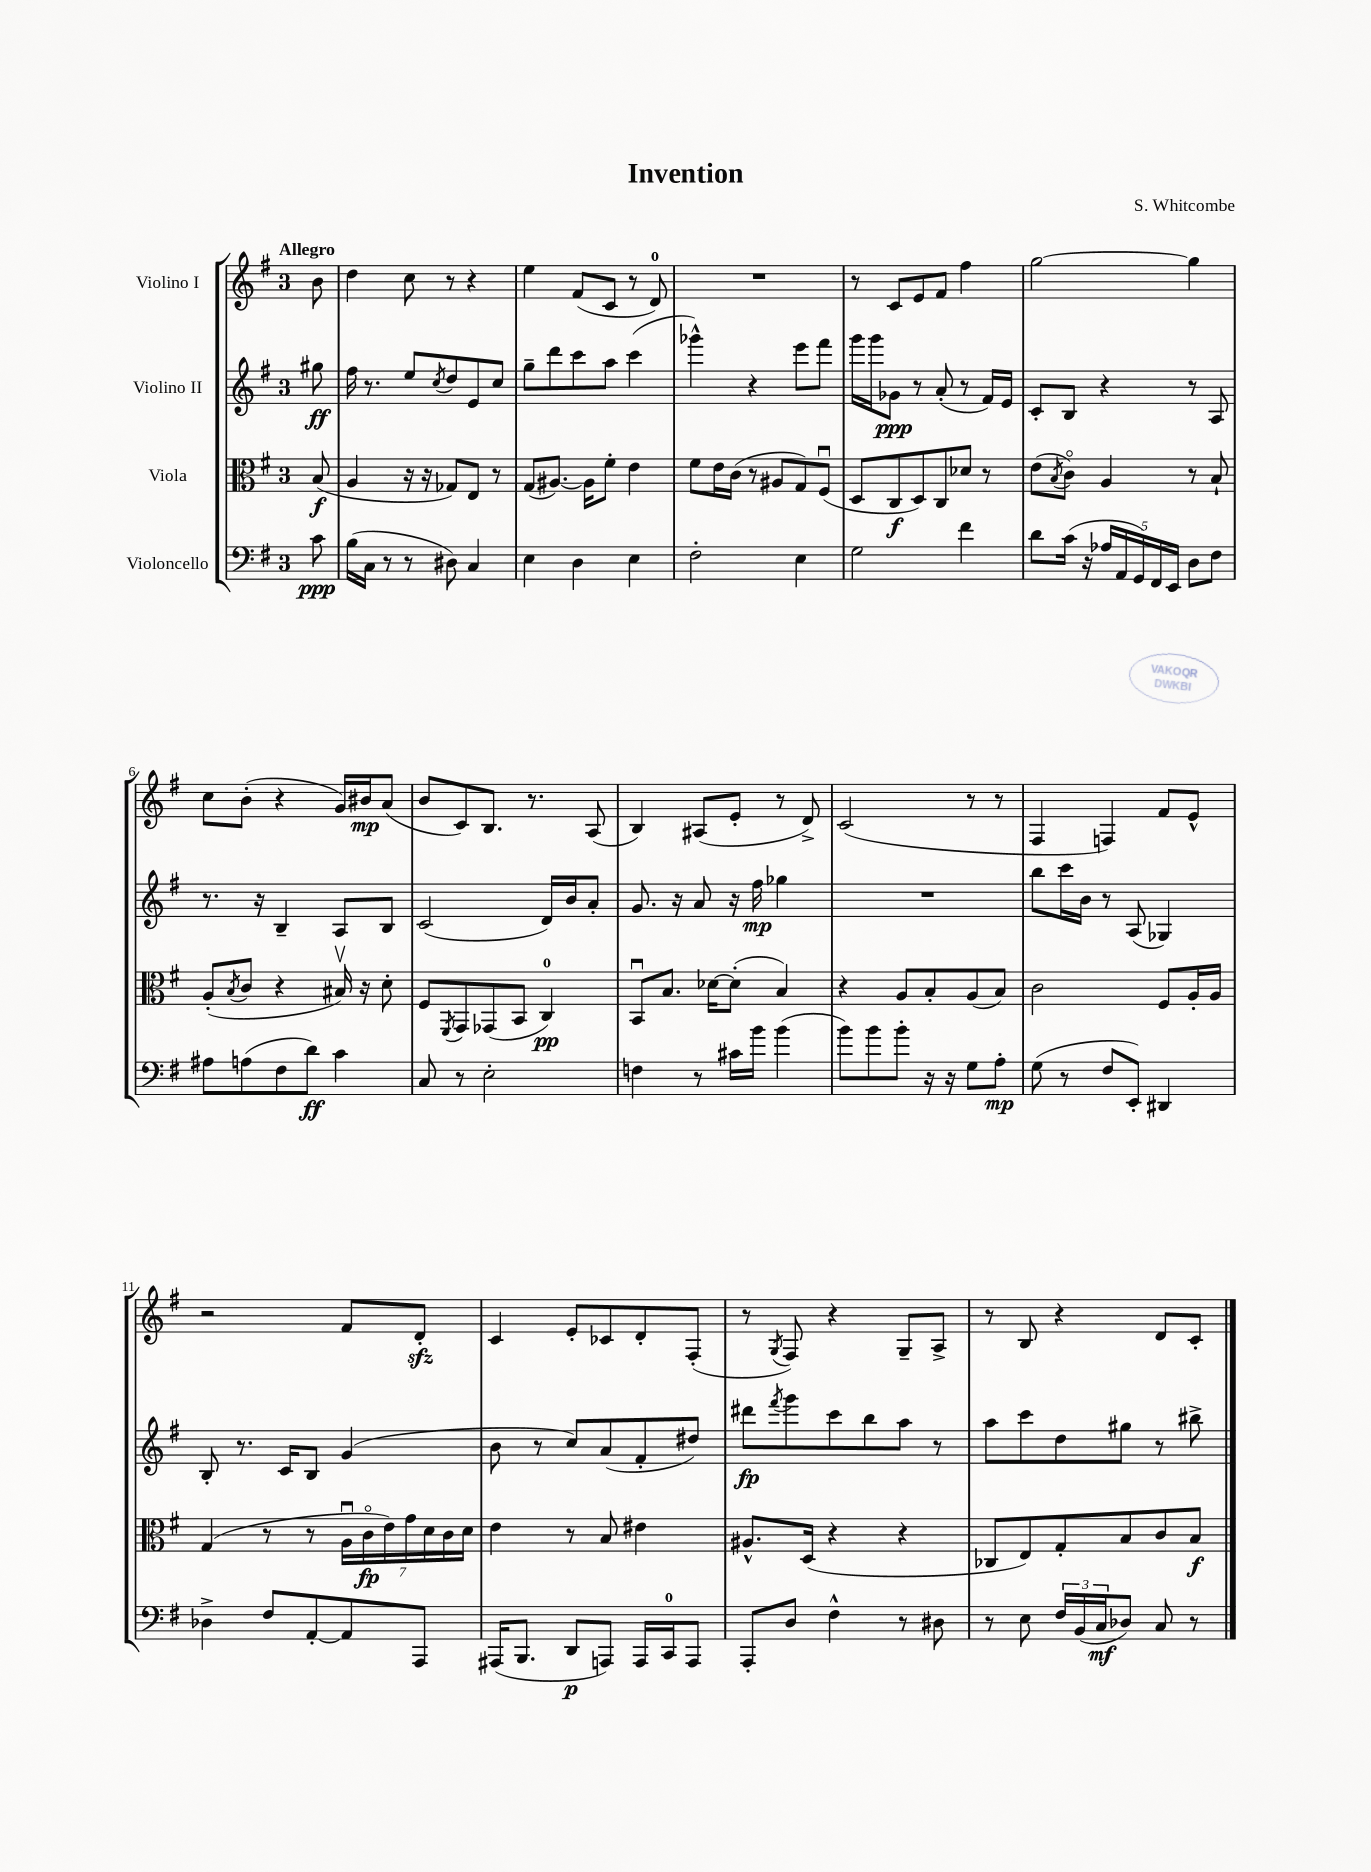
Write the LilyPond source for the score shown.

\header { title = "Invention" composer = "S. Whitcombe" }
<<
\new StaffGroup <<
\new Staff = "s0" \with { instrumentName = "Violino I" } {
    \clef treble \key g \major \once \override Staff.TimeSignature.style = #'single-digit \time 3/4 \partial 8 \tempo "Allegro"
    b'8 |
    d''4 c''8 r8 r4 |
    e''4 fis'8( c'8 r8 d'8-0) |
    R2. |
    r8 c'8 e'8 fis'8 fis''4 |
    g''2~ g''4 |
    c''8 b'8-.( r4 g'16) bis'16\mp a'8( |
    b'8 c'8) b8. r8. a8( |
    b4) ais8( e'8-. r8 d'8->) |
    c'2( r8 r8 |
    fis4 f4) fis'8 e'8-^ |
    r2 fis'8 d'8-.\sfz |
    c'4 e'8-. ces'8 d'8-. fis8-.( |
    r8 \acciaccatura { g8 } fis8) r4 g8-- a8-> |
    r8 b8 r4 d'8 c'8-. \bar "|." |
}
\new Staff = "s1" \with { instrumentName = "Violino II" } {
    \clef treble \key g \major \once \override Staff.TimeSignature.style = #'single-digit \time 3/4 \partial 8
    gis''8\ff |
    fis''16 r8. e''8 \acciaccatura { c''8 } d''8 e'8 c''8 |
    g''8-- d'''8 c'''8 a''8 c'''4( |
    ges'''4-^) r4 e'''8 fis'''8 |
    g'''16 g'''16 ges'8\ppp r8 a'8-.( r8 fis'16) e'16 |
    c'8-. b8 r4 r8 a8 |
    r8. r16 b4-- a8 b8 |
    c'2( d'16) b'16 a'8-. |
    g'8. r16 a'8 r16 fis''16\mp ges''4 |
    R2. |
    b''8 c'''16 b'16 r8 a8( ges4) |
    b8-. r8. c'16 b8 g'4( |
    b'8 r8 c''8) a'8( fis'8-. dis''8) |
    dis'''8\fp \acciaccatura { fis'''8 } g'''8 c'''8 b''8 a''8 r8 |
    a''8 c'''8 d''8 gis''8 r8 bis''8-> \bar "|." |
}
\new Staff = "s2" \with { instrumentName = "Viola" } {
    \clef alto \key g \major \once \override Staff.TimeSignature.style = #'single-digit \time 3/4 \partial 8
    b8\f( |
    a4 r16 r16 ges8) e8 r8 |
    g8( ais8.~) ais16 fis'8-. e'4 |
    fis'8 e'16 c'16( r8 ais8 g8) fis8\downbow( |
    d8 c8\f d8) c8 des'8 r8 |
    e'8( \acciaccatura { b8 } c'8\flageolet) a4 r8 b8-! |
    a8-.( \acciaccatura { b8 } c'8 r4 bis16\upbow) r16 d'8-. |
    fis8 \acciaccatura { fis,8 } g,8 ges,8( b,8 c4-0\pp) |
    b,8\downbow b8. des'16~ des'8-.( b4) |
    r4 a8 b8-. a8( b8) |
    c'2 fis8 a16-. a16 |
    g4( r8 r8 \tuplet 7/4 { a16\downbow c'16\flageolet\fp e'16) g'16 d'16 c'16 d'16 } |
    e'4 r8 b8 eis'4 |
    ais8.-^ d16( r4 r4 |
    ces8 e8) g8-. b8 c'8 b8\f \bar "|." |
}
\new Staff = "s3" \with { instrumentName = "Violoncello" } {
    \clef bass \key g \major \once \override Staff.TimeSignature.style = #'single-digit \time 3/4 \partial 8
    c'8\ppp |
    b16( c16 r8 r8 dis8) c4 |
    e4 d4 e4 |
    fis2-. e4 |
    g2 fis'4 |
    d'8 c'16( r16 \tuplet 5/4 { aes16 a,16 g,16) fis,16 e,16 } d8 fis8 |
    ais8 a8( fis8 d'8\ff) c'4 |
    c8 r8 e2-. |
    f4 r8 cis'16 b'16 b'4( |
    b'8) b'8 b'8-. r16 r16 g8 a8-.\mp |
    g8( r8 fis8 e,8-.) dis,4 |
    des4-> fis8 a,8~-. a,8 a,,8 |
    ais,,16( b,,8. d,8\p a,,8) a,,16 c,16-0 a,,8 |
    a,,8-. d8 fis4-^ r8 dis8 |
    r8 e8 \tuplet 3/2 { fis16 b,16( c16\mf } des8) c8 r8 \bar "|." |
}
>>
>>
